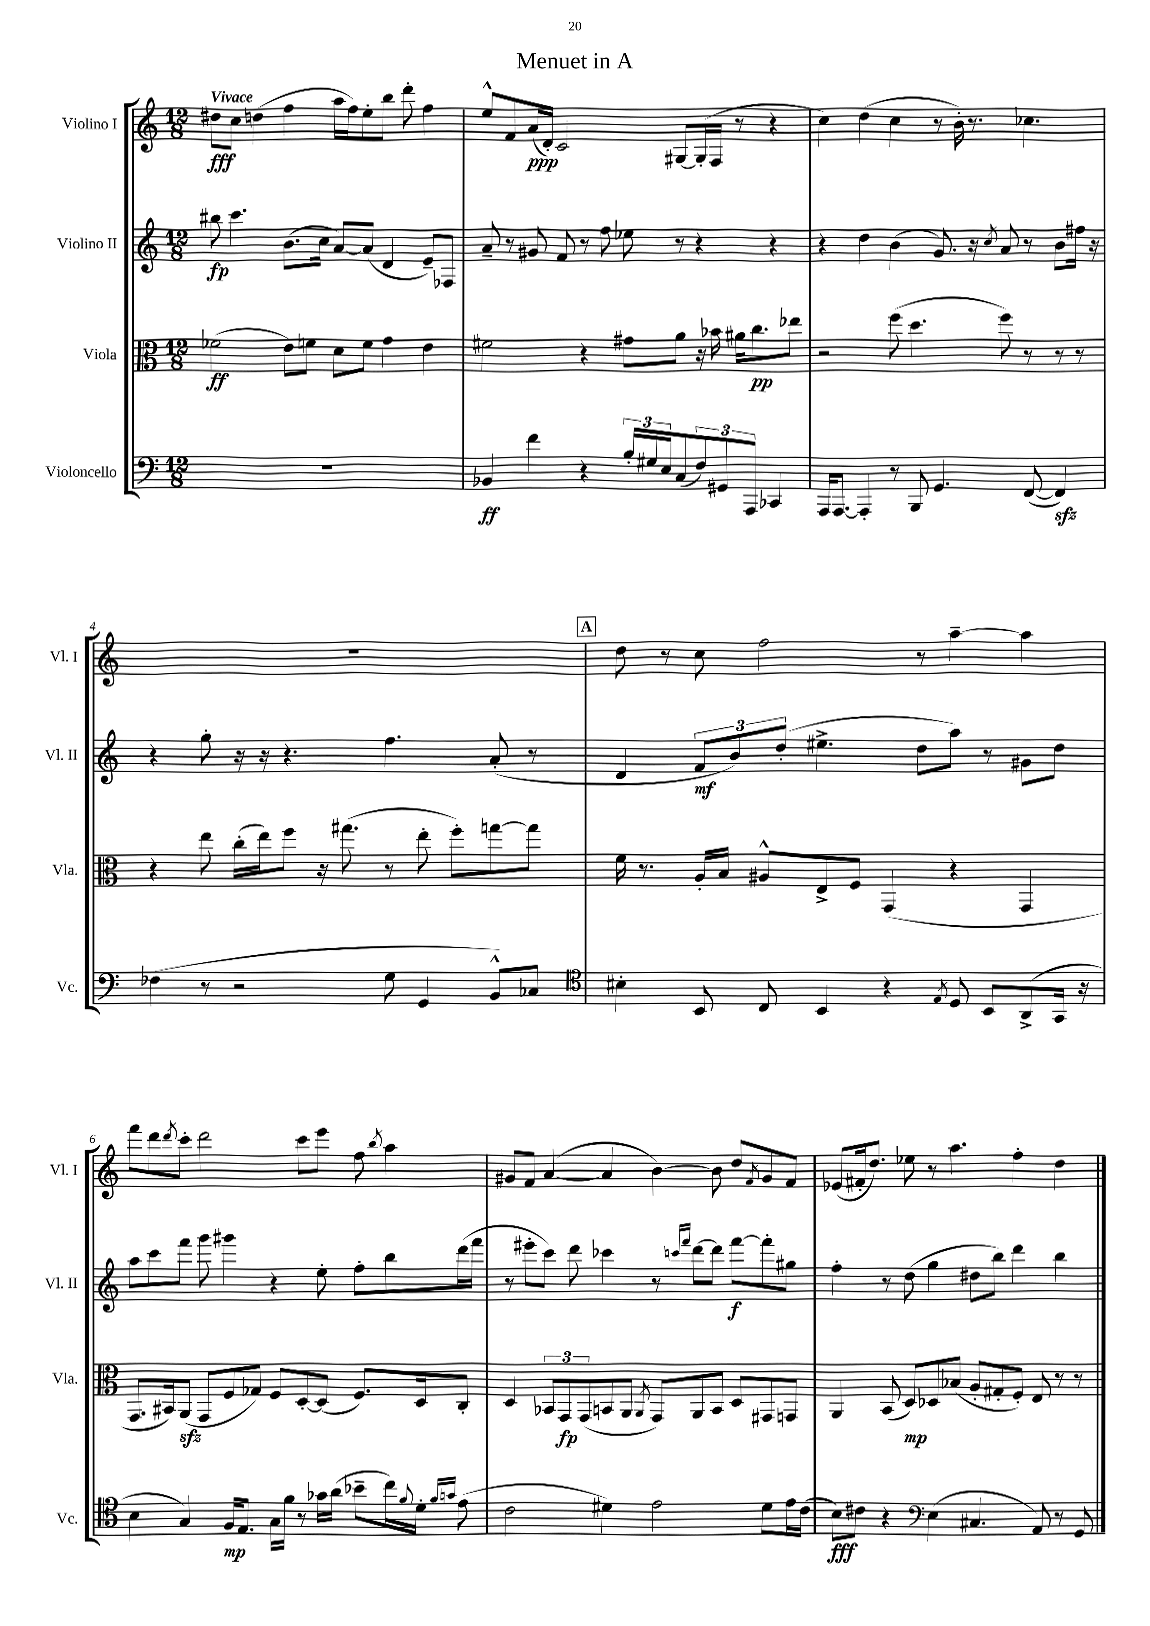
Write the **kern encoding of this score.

**kern	**dynam	**kern	**dynam	**kern	**dynam	**kern	**dynam
*part4	*part4	*part3	*part3	*part2	*part2	*part1	*part1
*staff4	*staff4	*staff3	*staff3	*staff2	*staff2	*staff1	*staff1
*I"Violoncello	*	*I"Viola	*	*I"Violino II	*	*I"Violino I	*
*I'Vc.	*	*I'Vla.	*	*I'Vl. II	*	*I'Vl. I	*
*clefF4	*	*clefC3	*	*clefG2	*	*clefG2	*
*k[]	*	*k[]	*	*k[]	*	*k[]	*
*M12/8	*	*M12/8	*	*M12/8	*	*M12/8	*
=1	=1	=1	=1	=1	=1	=1	=1
!	!	!	!	!	!	!LO:TX:a:B:t=Vivace	!
1.r	.	(2f-X\	ff	8bb#X\	fp	8dd#X\L	fff
.	.	.	.	4.ccc\	.	8cc\J	.
.	.	.	.	.	.	(4ddn\	.
.	.	8e\L)	.	(8.b\L	.	4ff\	.
.	.	8fn\J	.	.	.	.	.
.	.	.	.	16cc\Jk	.	.	.
.	.	8d\L	.	[8a/L)	.	16aa\LL	.
.	.	.	.	.	.	16ff\J)	.
.	.	8f\J	.	(8a/J]	.	8ee'\	.
.	.	4g\	.	4d/	.	8bb\J	.
.	.	.	.	.	.	8ddd'\	.
.	.	4e\	.	8e~/L)	.	4ff\	.
.	.	.	.	8F-X/J	.	.	.
=2	=2	=2	=2	=2	=2	=2	=2
4BB-X/	ff	2f#X\	.	8a~/	.	8ee^^/L	.
.	.	.	.	8r	.	8f/	.
4f\	.	.	.	8g#X/	.	(16a/L	ppp
.	.	.	.	.	.	16d'/JJ)	.
.	.	.	.	8f/	.	2c/	.
4r	.	4r	.	8r	.	.	.
.	.	.	.	8ff\	.	.	.
24B'/LL	.	8g#X\L	.	8ee-X\	.	.	.
24G#X/	.	.	.	.	.	.	.
24E/J	.	.	.	.	.	.	.
(8C/	.	8a\J	.	8r	.	[8G#X/L	.
12F/)	.	16r	.	4r	.	(16G#'/L]	.
.	.	16b-X\	.	.	.	16F/JJ	.
12GG#X/	.	.	.	.	.	.	.
.	.	16a#X\KL	.	.	.	8r	.
12AAA/J	.	.	.	.	.	.	.
.	.	8.cc\	pp	.	.	.	.
4CC-X/	.	.	.	4r	.	4r	.
.	.	8ee-X\J	.	.	.	.	.
=3	=3	=3	=3	=3	=3	=3	=3
16AAA/KL	.	2r	.	4r	.	4cc\)	.
[8.AAA/J	.	.	.	.	.	.	.
4AAA'/]	.	.	.	4dd\	.	(4dd\	.
8r	.	(8ff\	.	(4b\	.	4cc\	.
8BBB/	.	4.dd\	.	.	.	.	.
4.GG/	.	.	.	8.g/)	.	8r	.
.	.	.	.	.	.	16b'\)	.
.	.	.	.	16r	.	8.r	.
.	.	.	.	8qcc/	.	.	.
.	.	8ff\)	.	8a/	.	.	.
([8FF/	.	8r	.	8r	.	4.cc-X\	.
4FFzz/])	.	8r	.	8b\L	.	.	.
.	.	8r	.	16ff#X\Jk	.	.	.
.	.	.	.	16r	.	.	.
!!LO:LB:g=z
=4	=4	=4	=4	=4	=4	=4	=4
(4F-X\	.	4r	.	4r	.	1.r	.
8r	.	8ee\	.	8gg'\	.	.	.
2r	.	(16cc'\LL	.	16r	.	.	.
.	.	16ee\J)	.	16r	.	.	.
.	.	8ff\J	.	4.r	.	.	.
.	.	16r	.	.	.	.	.
.	.	(8.gg#X\	.	.	.	.	.
8G\	.	8r	.	4.ff\	.	.	.
4GG/	.	8ee'\	.	.	.	.	.
.	.	8ff'\L)	.	.	.	.	.
8BB^^/L)	.	[8ggn\	.	(8a'/	.	.	.
8C-X/J	.	8gg\J]	.	8r	.	.	.
!!LO:REH:place=s1:t=A
=5	=5	=5	=5	=5	=5	=5	=5
*clefC4	*	*	*	*	*	*	*
4B#X'\	.	16f\	.	4d/	.	8dd\	.
.	.	8.r	.	.	.	.	.
.	.	.	.	.	.	8r	.
8BB/	.	16A'/LL	.	12f/L	mf	8cc\	.
.	.	16B/JJ	.	.	.	.	.
.	.	.	.	12b/)	.	.	.
8C/	.	8A#X^^/L	.	.	.	2ff\	.
.	.	.	.	(12dd'/J	.	.	.
4BB/	.	8E^/	.	4.ee#X^\	.	.	.
.	.	8F/J	.	.	.	.	.
4r	.	(4GG/	.	.	.	.	.
.	.	.	.	8dd\L	.	8r	.
8qE/	.	.	.	.	.	.	.
8D/	.	4r	.	8aa\J)	.	[4aa~\	.
8BB/L	.	.	.	8r	.	.	.
(8AA^/	.	4GG/	.	8g#X\L	.	4aa\]	.
16GG/Jk	.	.	.	8dd\J	.	.	.
16r	.	.	.	.	.	.	.
!!LO:LB:g=z
=6	=6	=6	=6	=6	=6	=6	=6
4B\	.	8.GG/L	.	8aa\L	.	8fff\L	.
.	.	.	.	8ccc\	.	8ddd\	.
.	.	16BB#X/k)	.	.	.	.	.
.	.	.	.	.	.	8qddd/	.
4G/)	.	(8AAzz/J	.	8fff\J	.	8ccc'\J	.
.	.	8GG/L	.	8ggg\	.	2ddd\	.
16F/KL	mp	8F/	.	4ggg#X\	.	.	.
8.E/J	.	.	.	.	.	.	.
.	.	8G-X/J)	.	.	.	.	.
16G\LL	.	8F/L	.	4r	.	.	.
16f\JJ	.	.	.	.	.	.	.
8r	.	[8D'/	.	.	.	8ccc\L	.
16g-X\LL	.	(8D/J]	.	8ee'\	.	8eee\J	.
(16a\JJ	.	.	.	.	.	.	.
8b-X~\L	.	8.F/L)	.	8ff'\L	.	8ff\	.
.	.	.	.	.	.	8qbb/	.
16cc\L)	.	.	.	8bb\	.	4aa\	.
8qqf/	.	.	.	.	.	.	.
16d'\JJ	.	16D/k	.	.	.	.	.
16qqf/LL	.	.	.	.	.	.	.
16qqgn/JJ	.	.	.	.	.	.	.
(8e\	.	8C'/J	.	(16ddd\L	.	.	.
.	.	.	.	16fff\JJ	.	.	.
=7	=7	=7	=7	=7	=7	=7	=7
2c\	.	4D/	.	8r	.	8g#X/L	.
.	.	.	.	8eee#X'\L	.	8f/J	.
.	.	12BB-X/L	.	8ccc\J)	.	([4a/	.
.	.	12GG/	fp	.	.	.	.
.	.	.	.	8ddd\	.	.	.
.	.	(12GG/	.	.	.	.	.
4d#X\)	.	8BBn/	.	4ccc-X\	.	4a/]	.
.	.	8AA/J	.	.	.	.	.
.	.	8qAA/	.	.	.	.	.
2e\	.	8GG/L)	.	8r	.	[4b\)	.
.	.	.	.	16qqcccn/LL	.	.	.
.	.	.	.	16qqfff/JJ	.	.	.
.	.	8AA/	.	[8ddd\L	.	.	.
.	.	8BB/J	.	8ddd\J]	.	8b\]	.
.	.	8D/L	.	[8fff\L	f	8dd/L	.
.	.	.	.	.	.	8qf/	.
8d#\L	.	8GG#X/	.	8fff'\]	.	8g#/	.
16e\L	.	8GGn/J	.	8gg#X\J	.	8f/J	.
(16c\JJ	.	.	.	.	.	.	.
=8	=8	=8	=8	=8	=8	=8	=8
8B\L)	fff	4AA/	.	4ff'\	.	(8e-X/L	.
8c#X\J	.	.	.	.	.	16f#X'/k	.
.	.	.	.	.	.	8.dd/J)	.
4r	.	(8BB/	.	8r	.	.	.
.	.	8D/L)	mp	(8dd\	.	8ee-X\	.
*clefF4	*	*	*	*	*	*	*
(4E\	.	8D-X/	.	4gg\	.	8r	.
.	.	(8B-X/J	.	.	.	4.aa\	.
4.C#X/	.	8A'/L	.	8dd#X\L	.	.	.
.	.	8G#X'/	.	8bb\J)	.	.	.
.	.	8F'/J)	.	4ddd\	.	4ff'\	.
8AA/)	.	8E/	.	.	.	.	.
8r	.	8r	.	4bb\	.	4dd\	.
8GG/	.	8r	.	.	.	.	.
==	==	==	==	==	==	==	==
*-	*-	*-	*-	*-	*-	*-	*-
